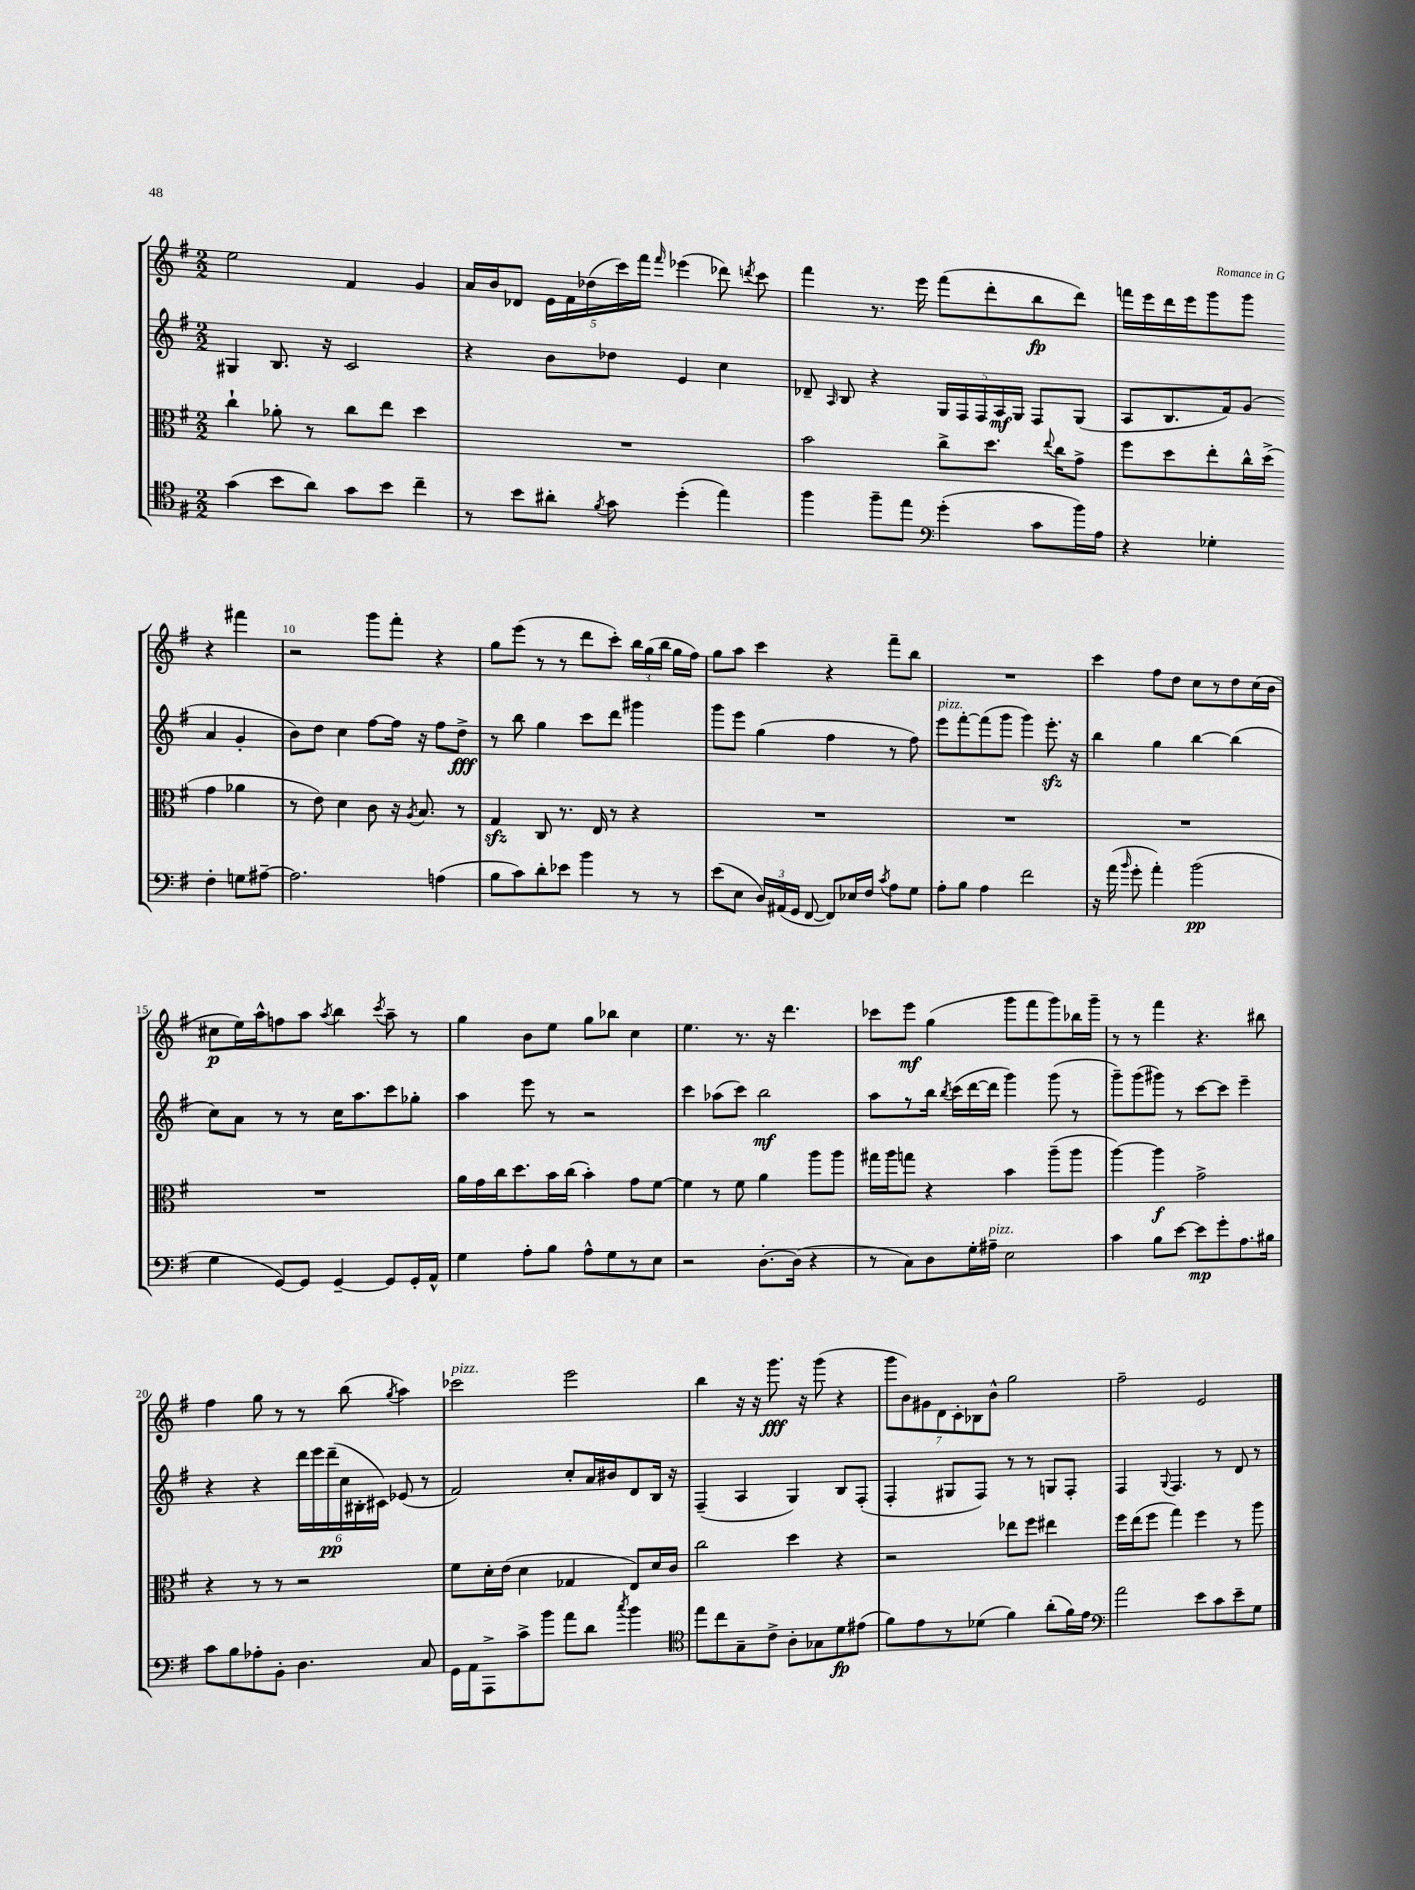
<<
\new StaffGroup <<
\new Staff = "s0" {
    \clef treble \key g \major \numericTimeSignature \time 2/2
    \autoBeamOff e''2 fis'4 g'4 |
    a'16[ b'16 des'8] \tuplet 5/4 { e'16[ fis'16 des''16( c'''16) fis'''16] } \grace { fis'''16 } ees'''4( des'''8) \acciaccatura { d'''8 } c'''8 |
    fis'''4 r8. e'''16 fis'''8[( d'''8-. b''8\fp d'''8]) |
    f'''16[ e'''16 d'''16 e'''16 g'''8 g'''8] r4 fis'''4 |
    r2 g'''8[ fis'''8]-. r4 |
    g''8[ e'''8]( r8 r8 d'''8[ c'''8]-.) \tuplet 3/2 { b''16[ g''16( b''16] } g''16[ fis''16]) |
    g''8[ a''8] c'''4 r4 fis'''8[-- b''8] |
    R1 |
    c'''4 fis''8[ d''8] c''8[ r8 d''8 c''16( b'16] |
    cis''8[\p e''16) a''16-^ f''8 a''8] \acciaccatura { a''8 } b''4 \acciaccatura { c'''8 } a''8-- r8 |
    g''4 b'8[ e''8] g''8[ bes''8] c''4 |
    e''4. r8. r16 d'''4. |
    ces'''8[ e'''8]\mf g''4( g'''8[ fis'''8 g'''8) bes''16 g'''16]-- |
    r8 r8 fis'''4 r4. bis''8 |
    fis''4 g''8 r8 r8 b''8( \acciaccatura { g''8 } a''4) |
    ces'''2^\markup { \italic "pizz." } e'''2 |
    b''4 r16 r16 g'''8.\fff r16 g'''8( r4 |
    \tuplet 7/4 { g'''8[ b'8) gis'8 d'8 c'8-. bes8 b'8]-^ } g''2 |
    fis''2-- e'2 \bar "|." |
}
\new Staff = "s1" {
    \clef treble \key g \major \numericTimeSignature \time 2/2
    \autoBeamOff gis4 b8. r16 c'2 |
    r4 b'8[ des''8] e'4 c''4 |
    des'8-- \grace { a16 } b8 r4 \tuplet 5/4 { g16[ fis16 fis16 a16\mf g16] } fis8[ g8]( |
    a8[ b8. fis'16) g'8]( a'4 g'4-. |
    b'8[) d''8] c''4 fis''8[~ fis''16] r16 fis''8[ d''8]->\fff |
    r8 b''8 g''4 c'''8[ d'''8] gis'''4 |
    g'''8[ e'''8] g''4( fis''4 r8 fis''8) |
    e'''8[^\markup { \italic "pizz." } fis'''8~-. fis'''8( g'''8] g'''4) e'''8.-.\sfz r16 |
    b''4 g''4 b''4~ b''4( |
    c''8[) a'8] r8 r8 c''16[ a''8. c'''8 ges''8]-. |
    a''4 e'''8 r8 r2 |
    c'''4 aes''8[( c'''8]) b''2\mf |
    a''8[ r8 b''16] \acciaccatura { b''8 } c'''16[( d'''16~ d'''16] g'''4) g'''8( r8 |
    g'''8[--) g'''8( gis'''8]) r8 c'''8[~ c'''8] e'''4-- |
    r4 r4 \tuplet 6/4 { d'''16[ e'''16 d'''16--\pp( c''16 bis16-. cis'16]) } ees'8( r8 |
    fis'2) c''8[-. a'16 bis'16 d'8 b16] r16 |
    fis4--( a4 g4) b8[ fis8]-.( |
    fis4-. gis8[ fis8]) r8 r8 g8[ fis8]-. |
    fis4 \appoggiatura { g8 } fis4. r8 d'8 r8 \bar "|." |
}
\new Staff = "s2" {
    \clef alto \key g \major \numericTimeSignature \time 2/2
    \autoBeamOff c''4-! aes'8-. r8 c''8[ e''8] d''4 |
    R1 |
    b'2 c''8[-> d''8.] \appoggiatura { e''8 } c''16[ g'8]-> |
    fis''8[ d''8 e''8-. c''16-^ d''16]->( g'4 aes'4 |
    r8 e'8) d'4 c'8 r16 \acciaccatura { a8 } b8. r8 |
    g4\sfz c8 r8. e16 r8 r4 |
    R1 |
    R1 |
    R1 |
    R1 |
    a'16[ g'16 c''16 d''8. b'16 c''16]( b'4-.) g'8[ fis'8]~ |
    fis'4 r8 fis'8 a'4 a''8[ a''8] |
    gis''16[ a''16 g''8] r4 b'4 a''8[--( a''8] |
    a''4~) a''4\f g'2-> |
    r4 r8 r8 r2 |
    fis'8[ d'16-. e'16]( d'4 ges4 e8[) d'16 c'16] |
    c''2 d''4 r4 |
    r2 ees''8[ fis''8] eis''4 |
    fis''16[ e''16( fis''8] g''4) fis''4 r8 a''8 \bar "|." |
}
\new Staff = "s3" {
    \clef tenor \key g \major \numericTimeSignature \time 2/2
    \autoBeamOff g'4( b'8[ a'8]) g'8[ b'8] c''4-- |
    r8 b'8[ ais'8]-. \acciaccatura { fis'8 } g'8 d''4-.( e''4) |
    fis''4 fis''8[-- e''8] \clef bass g'4-.( c'8[ b'16) a16] |
    r4 ges4-. fis4-. g8[ ais8]~-- |
    ais2. a4( |
    b8[ c'8) d'8-. ees'8] b'4 r8 r8 |
    e'8[( e8] \tuplet 3/2 { d16[) ais,16( g,16] } fis,8~ fis,8[) ees16 fis16] \acciaccatura { c'8 } a8[ g8] |
    a8[-. b8] a4 fis'2 |
    r16 a'16( \grace { b'16 } g'8-. a'4-.) b'2\pp( |
    g4 g,8[~) g,8] g,4~-- g,8[ g,16-. a,16]-^ |
    g4 a8[-. b8] a8[-^ g8 r8 e8] |
    r2 d8.[~-. d16]( r4 |
    r8 c8[) d8 g16-. ais16]--^\markup { \italic "pizz." } e2 |
    c'4 b8[ e'8]~ e'8[\mp g'8-. a8. bis16] |
    c'8[ b8 aes8-. b,8]-. d4. c8 |
    g,16[ a,16 a,,8-> c'8-> b'8] a'8[ d'8] \acciaccatura { c''8 } b'4 |
    \clef tenor e''8[ c''8 g8-- c'8]-> a8[-. ges8 d'8\fp eis'8]( |
    fis'8[) e'8 r8 des'8]( fis'4) a'8[-.( fis'16) e'16] |
    \clef bass a'2 e'8[ c'8 e'8-- g8] \bar "|." |
}
>>
>>
\layout { \context { \Score currentBarNumber = #6 \override BarNumber.break-visibility = ##(#f #t #t) barNumberVisibility = #(every-nth-bar-number-visible 5) } }
